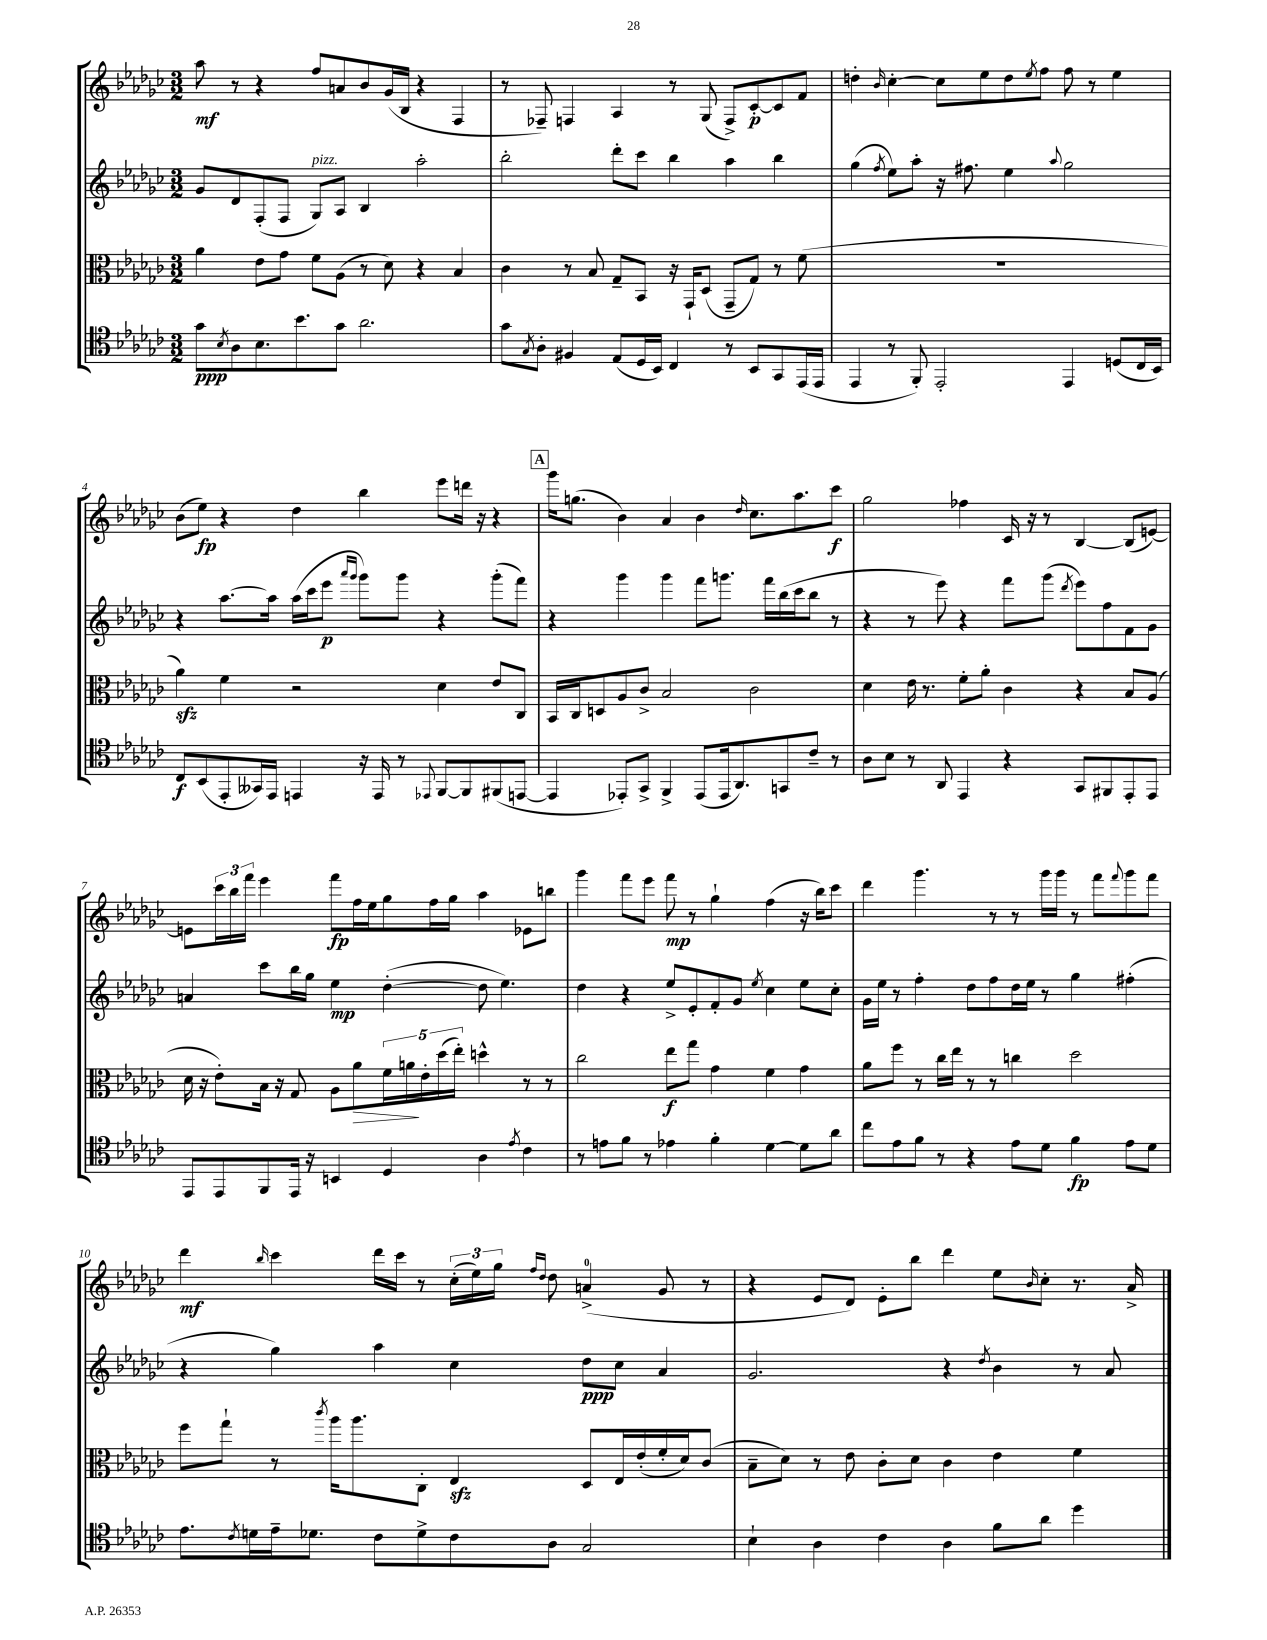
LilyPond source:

<<
\new StaffGroup <<
\new Staff = "s0" {
    \clef treble \key ges \major \numericTimeSignature \time 3/2
    aes''8\mf r8 r4 f''8 a'8 bes'8 ges'16( bes16 r4 f4 |
    r8 fes8--) f4 aes4 r8 ges8( f8->) ces'8~-.\p ces'8 f'8 |
    d''4-. \grace { bes'16 } ces''4~-. ces''8 ees''8 d''8 \acciaccatura { ees''8 } f''8 f''8 r8 ees''4 |
    bes'8( ees''8\fp) r4 des''4 bes''4 ees'''8 d'''16 r16 r4 |
    \mark \markup { \box "A" } ges'''16 g''8.( bes'4) aes'4 bes'4 \grace { des''16 } ces''8. aes''8. ces'''8\f |
    ges''2 fes''4 ces'16 r16 r8 bes4~ bes8( e'8~) |
    e'8 \tuplet 3/2 { ces'''16 bes''16 f'''16 } ees'''4 f'''8\fp f''16 ees''16 ges''8 f''16 ges''16 aes''4 ees'8 b''8 |
    ges'''4 f'''8 ees'''8 f'''8\mp r8 ges''4-! f''4( r16 bes''16) ces'''8 |
    des'''4 ges'''4. r8 r8 ges'''16 ges'''16 r8 f'''8 \appoggiatura { f'''8 } ges'''8 f'''8 |
    des'''4\mf \grace { bes''16 } ces'''4 des'''16 ces'''16 r8 \tuplet 3/2 { ces''16-.( ees''16) ges''16 } \grace { f''16 des''16 } des''8 a'4-0->( ges'8 r8 |
    r4 ees'8 des'8) ees'8-. bes''8 des'''4 ees''8 \grace { bes'16 } ces''8-. r8. aes'16-> \bar "|." |
}
\new Staff = "s1" {
    \clef treble \key ges \major \numericTimeSignature \time 3/2
    ges'8 des'8 f8-.( f8 ges8^\markup { \italic "pizz." }) aes8 bes4 aes''2-. |
    bes''2-. des'''8-. ces'''8 bes''4 aes''4 bes''4 |
    ges''4( \acciaccatura { f''8 } ees''8) aes''8-. r16 fis''8. ees''4 \appoggiatura { aes''8 } ges''2 |
    r4 aes''8.~ aes''16 aes''16( ces'''16 ees'''8\p \grace { aes'''16 ges'''16 } ges'''8) ges'''8 r4 ges'''8-.( f'''8) |
    \mark \markup { \box "A" } r4 ges'''4 ges'''4 f'''8 g'''8. f'''16 bes''16( ces'''16 bes''8 r8 |
    r4 r8 ees'''8) r4 f'''8 ges'''8( \acciaccatura { des'''8 } ees'''8) f''8 f'8 ges'8 |
    a'4 ces'''8 bes''16 ges''16 ees''4\mp des''4~-.( des''8 ees''4.) |
    des''4 r4 ees''8-> ees'8-. f'8-. ges'8 \acciaccatura { ees''8 } ces''4 ees''8 ces''8-. |
    ges'16 ees''16 r8 f''4-. des''8 f''8 des''16 ees''16 r8 ges''4 fis''4-.( |
    r4 ges''4) aes''4 ces''4 des''8\ppp ces''8 aes'4 |
    ges'2. r4 \acciaccatura { des''8 } bes'4 r8 aes'8 \bar "|." |
}
\new Staff = "s2" {
    \clef alto \key ges \major \numericTimeSignature \time 3/2
    aes'4 ees'8 ges'8 f'8 aes8( r8 des'8) r4 bes4 |
    ces'4 r8 bes8 ges8-- bes,8 r16 ges,16-! des8( ges,8-- ges8) r8 f'8( |
    R1. |
    aes'4\sfz) f'4 r2 des'4 ees'8 ces8 |
    \mark \markup { \box "A" } bes,16 ces16 d8 aes8 ces'8-> bes2 ces'2 |
    des'4 ees'16 r8. f'8-. aes'8-. ces'4 r4 bes8 aes8( |
    des'16 r16 ees'8-.) bes16 r16 ges8 aes8 aes'8\> \tuplet 5/4 { f'16 a'16\! ees'16-. des''16( ees''16-.) } d''4-^ r8 r8 |
    ces''2 ees''8\f ges''8 ges'4 f'4 ges'4 |
    aes'8 f''8 r8 ces''16 ees''16 r8 r8 c''4 des''2 |
    f''8 ges''8-! r8 \acciaccatura { ces'''8 } aes''16 aes''8. ces8-. ees4\sfz des8 ees16 ees'16-.( f'16-. des'16) ces'8( |
    bes8-- des'8) r8 ees'8 ces'8-. des'8 ces'4 ees'4 f'4 \bar "|." |
}
\new Staff = "s3" {
    \clef tenor \key ges \major \numericTimeSignature \time 3/2
    ges'8\ppp \acciaccatura { bes8 } aes8 bes8. bes'8. ges'8 aes'2. |
    ges'8 \acciaccatura { ges8 } aes8-. fis4 ees8( des16 bes,16) ces4 r8 bes,8 ges,8 ees,16( ees,16 |
    ees,4 r8 f,8-.) ees,2-. ees,4 d8( ces16 bes,16) |
    ces8\f bes,8( ees,8-. geses,16) ees,16 e,4 r16 e,16 r8 \appoggiatura { ees,8 } f,8~ f,8 fis,8( e,8~ |
    \mark \markup { \box "A" } e,4 ees,8-.) ges,8-> f,4-> ees,8( ees,16 aes,8.) g,8 ces'8-- r8 |
    aes8 bes8 r8 aes,8 ees,4 r4 ges,8 fis,8 ees,8-. ees,8 |
    ees,8 ees,8 f,8 ees,16 r16 b,4 des4 aes4 \acciaccatura { ees'8 } ces'4 |
    r8 e'8 f'8 r8 ees'4 f'4-. des'4~ des'8 aes'8 |
    ces''8 ees'8 f'8 r8 r4 ees'8 des'8 f'4\fp ees'8 des'8 |
    ees'8. \acciaccatura { ces'8 } d'16 ees'16-- des'8. ces'8 des'8-> ces'8 aes8 ges2 |
    bes4-! aes4 ces'4 aes4 f'8 aes'8 des''4 \bar "|." |
}
>>
>>
